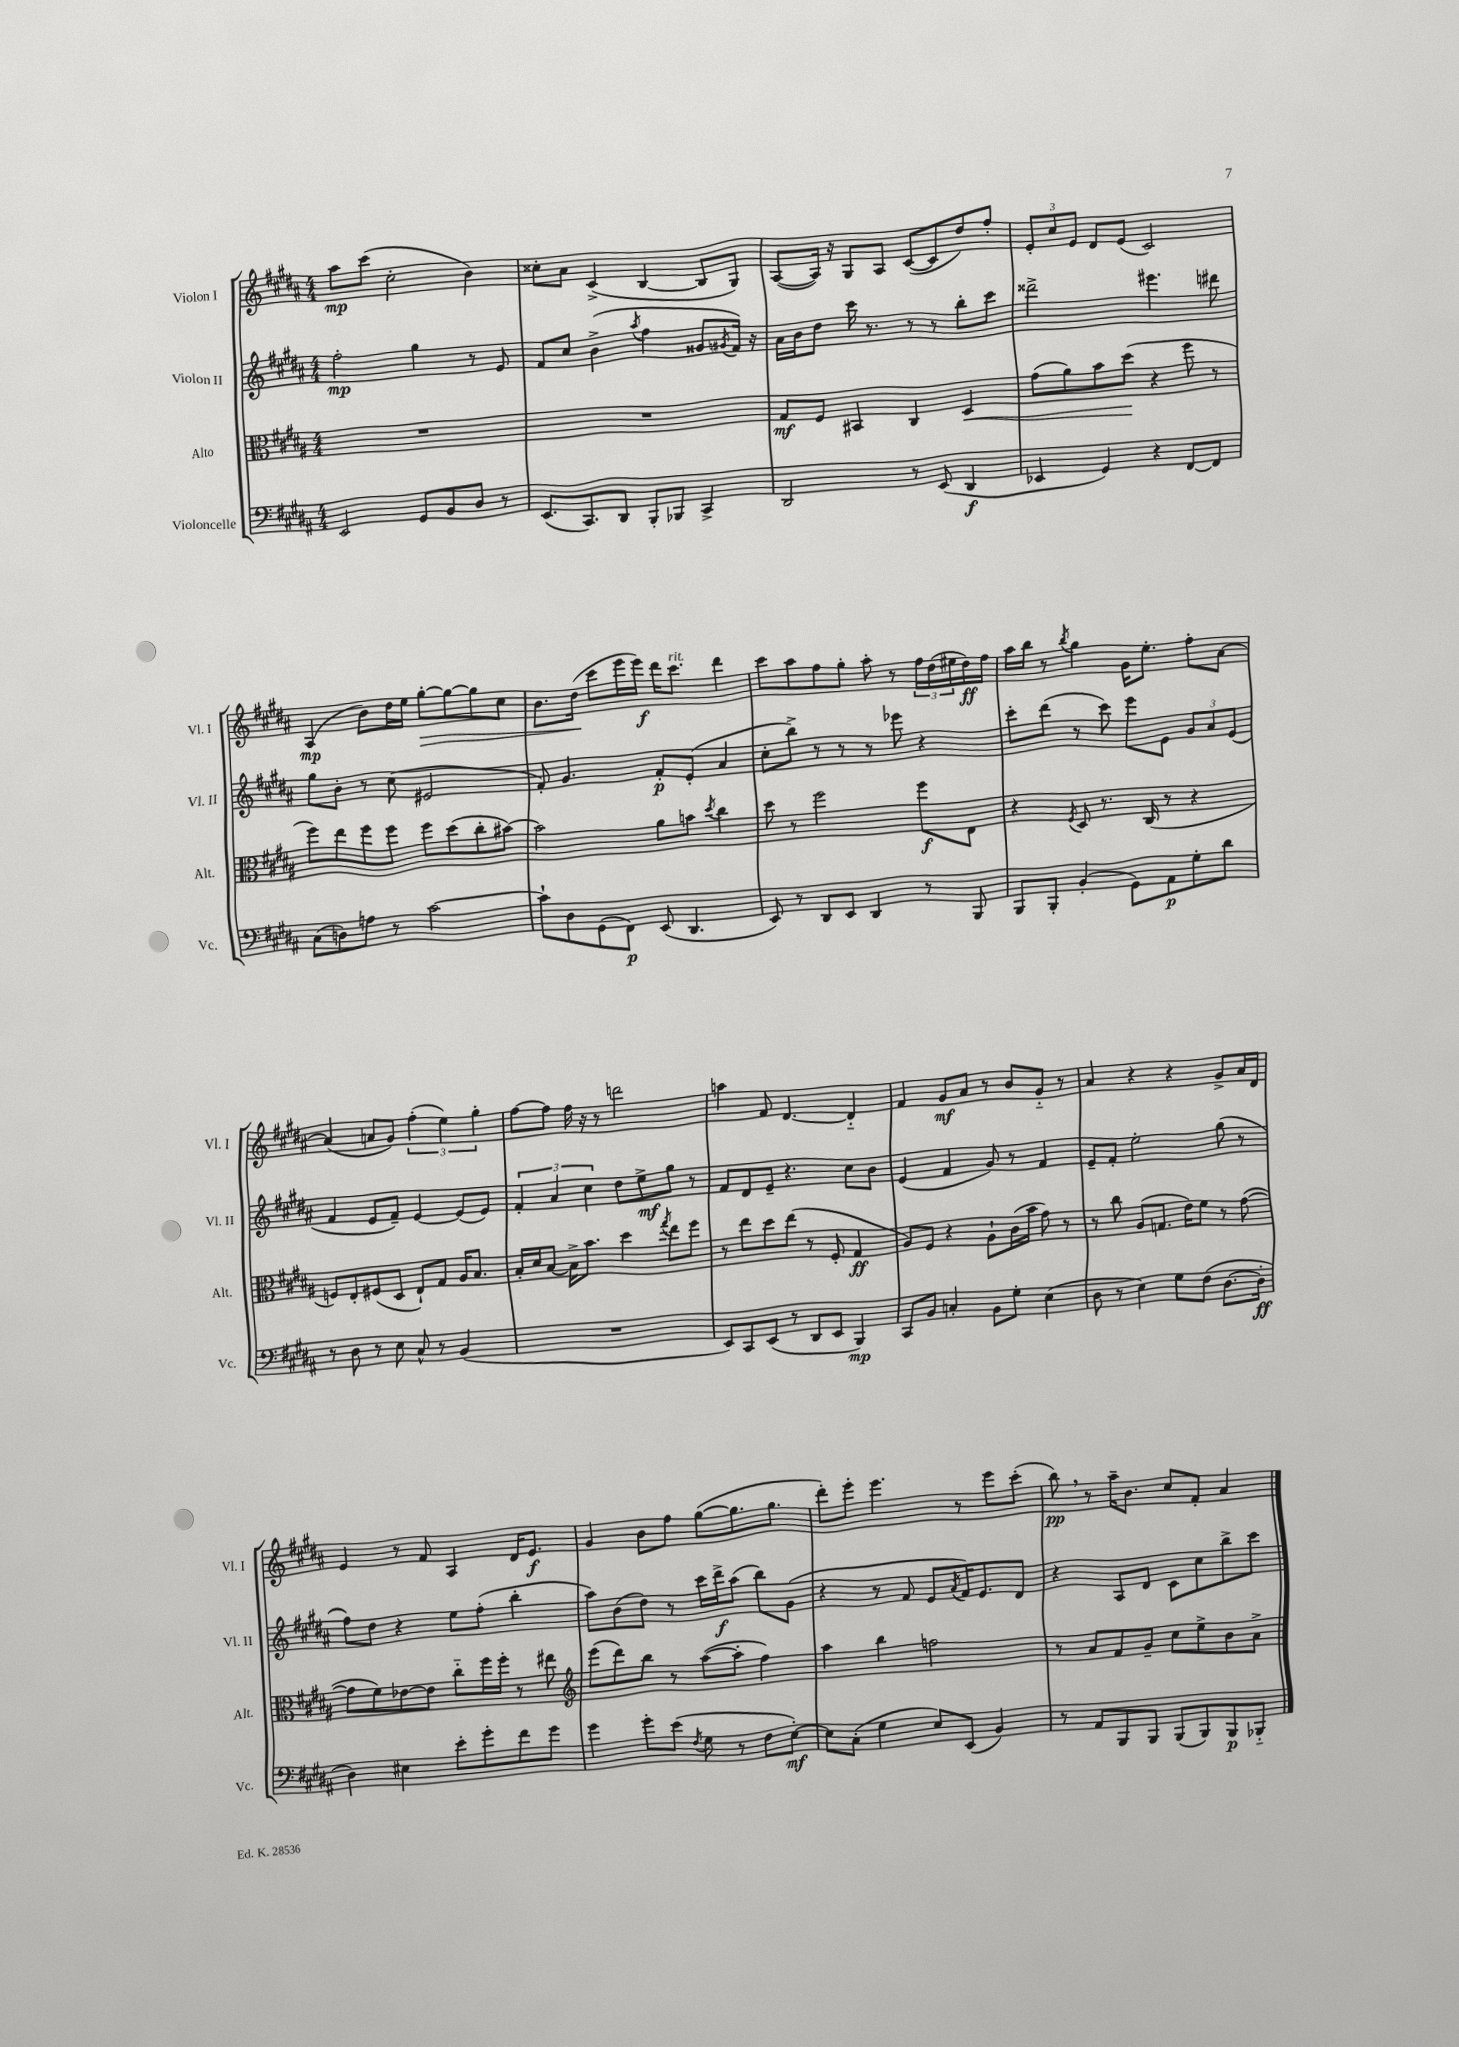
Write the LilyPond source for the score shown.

<<
\new StaffGroup <<
\new Staff = "s0" \with { instrumentName = "Violon I" shortInstrumentName = "Vl. I" } {
    \clef treble \key b \major \numericTimeSignature \time 4/4
    ais''8\mp cis'''8( cis''2-. b'4) |
    cisis''8-. ais'8 cis'4->( b4~ b8 gis8) |
    ais8~( ais16) r16 gis8 ais8 cis'8~( cis'8 dis''8) fis''8-. |
    \tuplet 3/2 { e'8-. cis''8 e'8 } dis'8 e'8( cis'2) |
    ais4\mp( b'8) dis''16 e''16 gis''8~-.\> gis''8~ gis''8 cis''8 |
    b'8. dis''16\!( cis'''8 e'''16 e'''16\f) dis'''16 cis'''8.^\markup { \italic "rit." } dis'''4 |
    cis'''8 ais''8 fis''8 gis''8-. ais''8-. r8 \tuplet 3/2 { fis''16 dis''16( eis''16 } dis''16\ff) fis''16 |
    ais''16 b''16 r8 \acciaccatura { b''8 } gis''4 gis'16 e''8.-. fis''8-. ais'8~ |
    ais'4( a'8 gis'8) \tuplet 3/2 { fis''4-.( e''4) gis''4-. } |
    fis''8~ fis''8 fis''16 r16 r8 d'''2 |
    a''4 fis'8 dis'4.~ dis'4-_ |
    fis'4 gis'8\mf ais'8 r8 b'8 gis'8-_ r8 |
    ais'4 r4 r4 gis'8-> ais'16 dis'16 |
    e'4 r8 fis'8 ais4 dis'16 e'8.\f |
    gis'4 b'8 fis''8 gis''8~( gis''8. gis''8. |
    dis'''8-.) e'''8-. e'''4. r8 e'''8 cis'''8-.( |
    b''8\pp) \breathe r8 ais''16-- b'8. cis''8 fis'8-. ais'4 \bar "|." |
}
\new Staff = "s1" \with { instrumentName = "Violon II" shortInstrumentName = "Vl. II" } {
    \clef treble \key b \major \numericTimeSignature \time 4/4
    fis''2-.\mp gis''4 r8 e'8 |
    fis'8 cis''8 b'4->( \acciaccatura { ais''8 } fis''4 gisis'8 \acciaccatura { gis'8 } fis'16) r16 |
    ais'16 b'16 dis''8 cis'''16 r8. r8 r8 b''8-. cis'''8 |
    disis'''2-> eis'''4. dis'''8 |
    gis''8 b'8-. r8 cis''8( eis'2 |
    fis'8-.) gis'4. fis'8-.\p e'8-.( ais'4 |
    cis''8-. b''8->) r8 r8 r8 ees'''8 r4 |
    cis'''8-. dis'''8( r8 cis'''8) e'''8 e'8 \tuplet 3/2 { gis'8 ais'8 e'8( } |
    fis'4 e'8 fis'8--) e'4~ e'8( e'8) |
    \tuplet 3/2 { fis'4-. ais'4 cis''4 } dis''8 e''8->\mf gis''8 r8 |
    fis'8 dis'8 e'8-- r4. cis''8 b'8 |
    e'4( fis'4 gis'8) r8 fis'4 |
    e'8-- fis'8-. e''2-. gis''8( r8 |
    fis''8) dis''8 r4 e''8 fis''8-.( b''4-. |
    ais''8) b'8( dis''8) r8 cis'''16 dis'''16->\f ais''8( b''8) gis'8( |
    r4 r8 fis'8 e'8 \acciaccatura { ais'8 } fis'16) e'8. dis'8 |
    r4 ais8 dis'8 cis'8 cis''8 b''8-> cis'''8 \bar "|." |
}
\new Staff = "s2" \with { instrumentName = "Alto" shortInstrumentName = "Alt." } {
    \clef alto \key b \major \numericTimeSignature \time 4/4
    R1 |
    R1 |
    gis8\mf fis8 bis,4 cis4 dis4\< |
    gis'8( ais'8) b'8 dis''8\!( r4 fis''8 r8 |
    fis''8) e''8 fis''8 fis''8 fis''8 dis''8( cis''8-. bis'8~) |
    bis'2 ais'8 b'8 \acciaccatura { dis''8 } cis''4 |
    dis''8 r8 fis''2 fis''8\f e8 |
    r4 \acciaccatura { fis8 } dis8 r8. cis16( r8 r4 |
    f8) e8-. fis8( dis8 e8-!) gis8 ais16 b8. |
    b16-. dis'16 b8~ b16-> b'8. dis''4 \acciaccatura { gis''8 } e''8 fis''8 |
    r8 e''8 dis''8 e''8( r8 fis8-. gis4\ff |
    ais8) fis8 r4 ais8-! cis'16( b'16 gis'8) r8 |
    r8 cis''8 ais8( g8. e'16) fis'8 r8 gis'8~( |
    gis'8 fis'8) ees'8~ ees'8 cis''8-_ fis''16 fis''16-. r8 eis''8 |
    \clef treble e'''8( dis'''8) b''8 r8 ais''8~( ais''8-. fis''4) |
    ais''4 b''4 f''2 |
    r8 ais'8 fis'8 gis'8-- cis''8 e''8-> b'8 ais'8-> \bar "|." |
}
\new Staff = "s3" \with { instrumentName = "Violoncelle" shortInstrumentName = "Vc." } {
    \clef bass \key b \major \numericTimeSignature \time 4/4
    e,2 gis,8 b,8 dis8 r8 |
    e,8.( cis,8.) dis,8 b,,8-. bes,,8 cis,4-> |
    dis,2 r8 e,8( dis,4\f |
    ees,4 gis,4) r4 fis,8~ fis,8 |
    cis8( d8) a8 r8 cis'2~ |
    cis'8-! dis8 gis,8( fis,8\p) e,8( dis,4. |
    e,8) r8 dis,8 e,8 dis,4 r8 b,,8 |
    b,,8 b,,8-. b,4-.( gis,8) ais,8\p gis8-. dis'8 |
    r8 dis8 r8 e8 cis8-^ r8 b,4( |
    R1 |
    e,8) cis,8 e,8( r8 dis,8 e,8 b,,4\mp) |
    cis,8 b,8 c4-. b,8 gis8-. e4( |
    dis8 r8 e4) gis8 fis8( dis8.~ dis16-.\ff |
    dis4) eis4 e'8-. gis'8-. fis'8 gis'8 |
    gis'4 gis'8-. e'8( \acciaccatura { fis8 } gis8 r8 fis8 e8~-.\mf) |
    e8 cis8-.( gis4 e8) e,8( b,4) |
    r8 ais,8 b,,8 b,,8 b,,8( b,,8) b,,8\p bes,,8-_ \bar "|." |
}
>>
>>
\layout { \context { \Score \remove "Bar_number_engraver" } }
